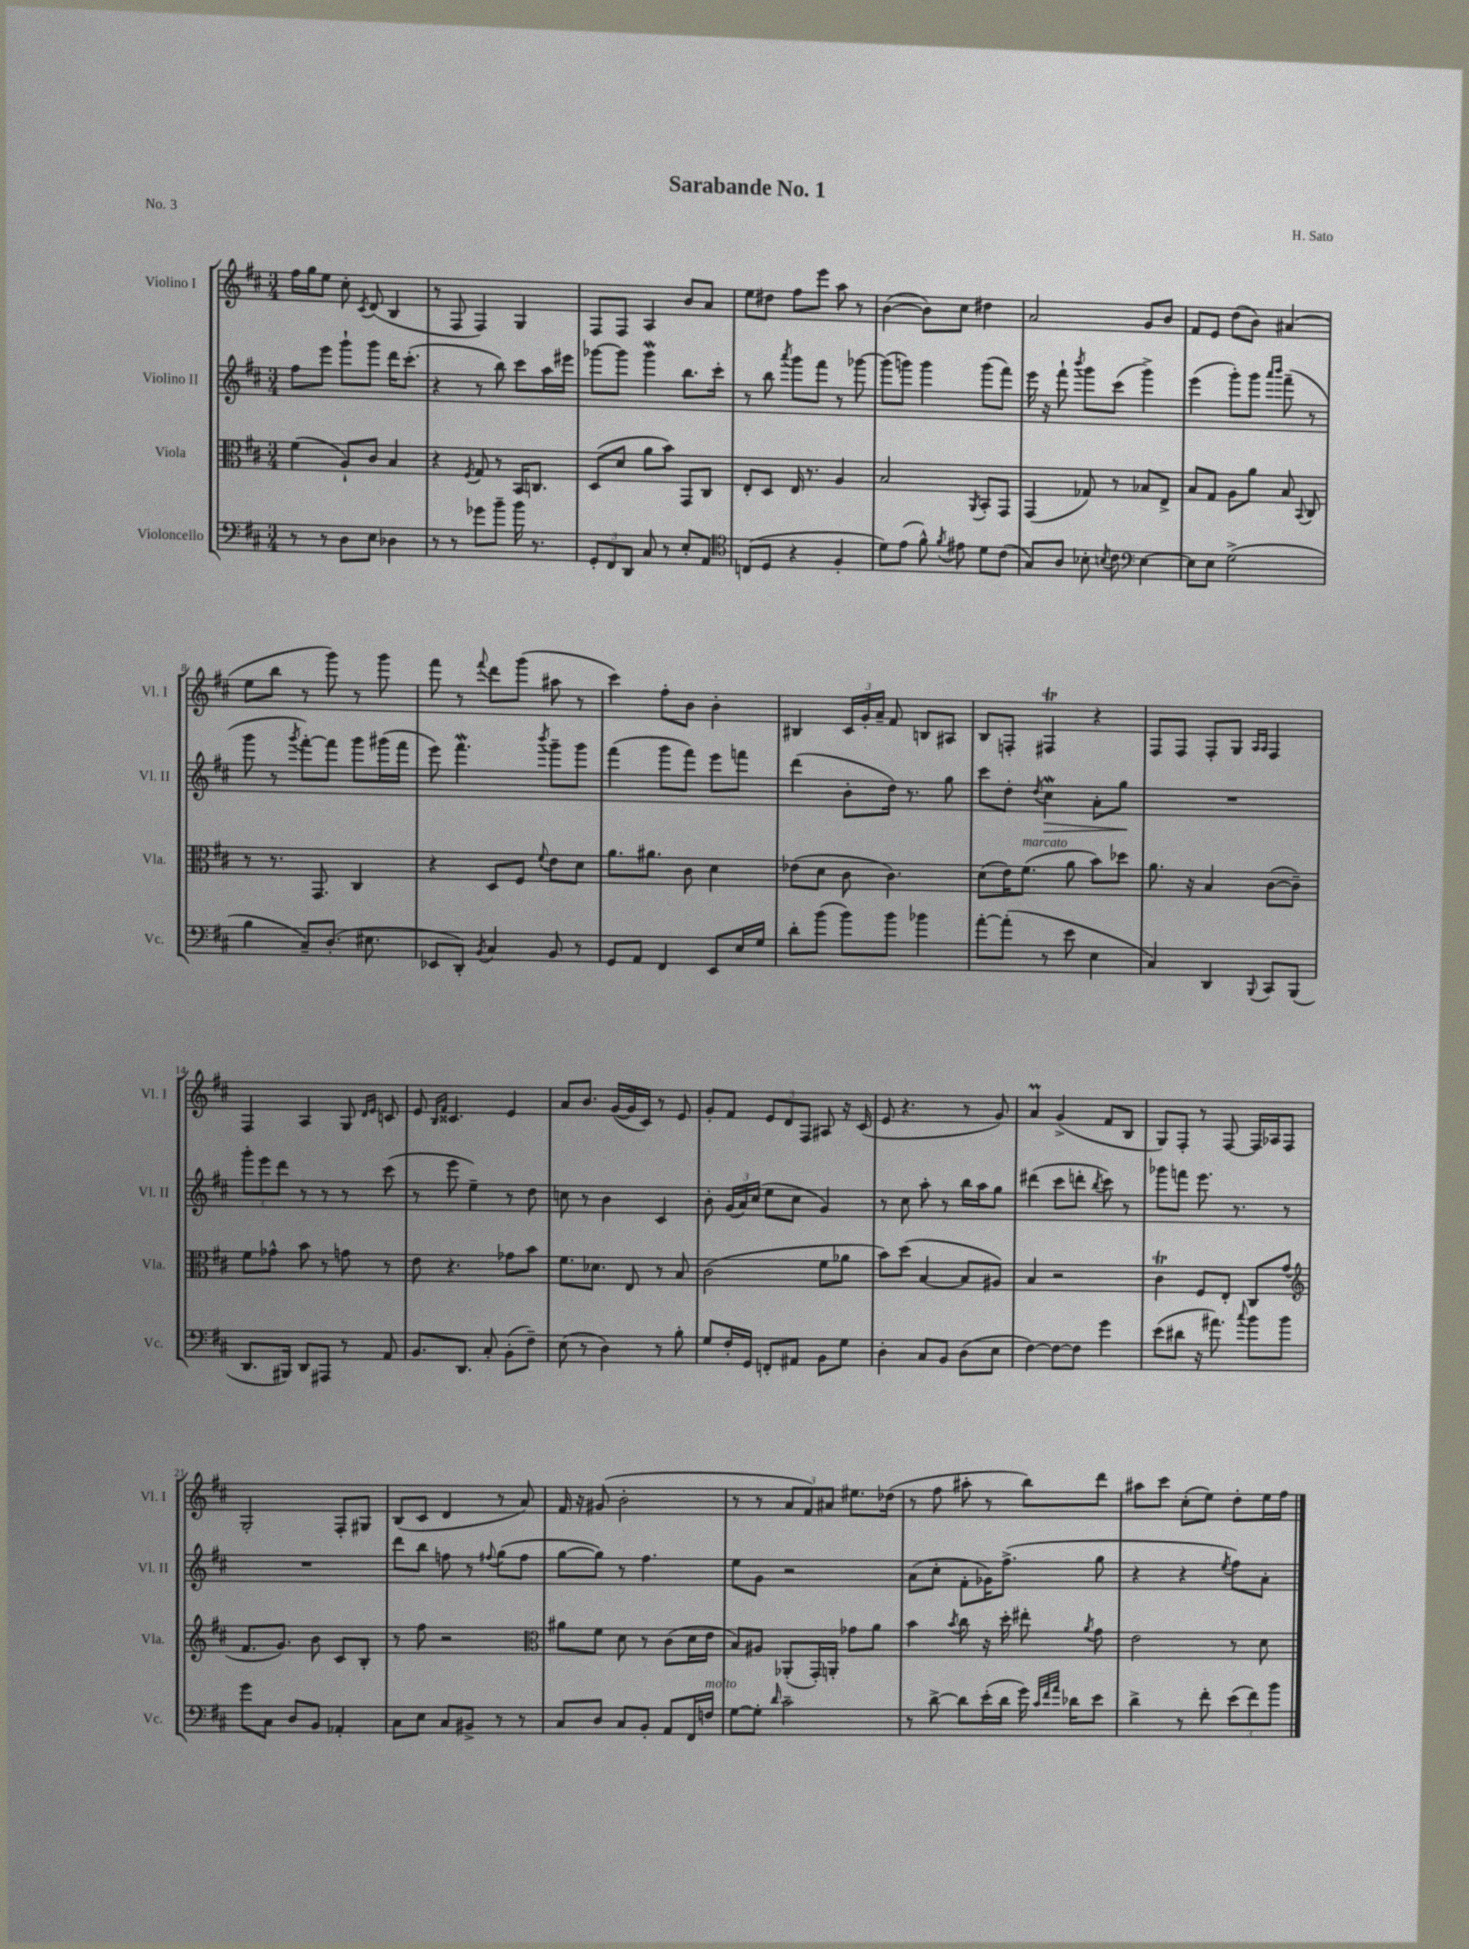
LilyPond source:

\header { title = "Sarabande No. 1" composer = "H. Sato" piece = "No. 3" }
<<
\new StaffGroup <<
\new Staff = "s0" \with { instrumentName = "Violino I" shortInstrumentName = "Vl. I" } {
    \clef treble \key d \major \numericTimeSignature \time 3/4
    \autoBeamOff fis''16[ g''16 e''8] cis''8-. \acciaccatura { cis'8 } d'8( b4 |
    r8 fis8 fis4) g4 |
    fis8[ fis8] a4 b'8[ a'8] |
    e''8[ dis''8] fis''8[ e'''8] a''8 r8 |
    b'4~( b'8[) cis''8] dis''4 |
    a'2 g'8[ b'8] |
    fis'8[ e'8] d''8[( b'8]) ais'4( |
    e''8[ b''8] r8 g'''8) r8 g'''8 |
    fis'''8 r8 \appoggiatura { fis'''8 } d'''8[ g'''8]( ais''8 r8 |
    cis'''4) fis''8[-. b'8] b'4-. |
    bis4 \tuplet 3/2 { cis'16[ g'16-. a'16]-- } fis'8 b8[ ais8] |
    b8[ f8]-. fis4\trill r4 |
    fis8[ fis8] fis8[-. g8] \grace { a16[ a16] } fis4 |
    fis4 a4 g8 \grace { d'16[ e'16] } c'8 |
    e'8 \grace { b16[ fis'16] } cisis'4. e'4 |
    a'8[ b'8.] g'16[~( g'16 cis'16]) r8 e'8 |
    g'8[-. fis'8] \tuplet 3/2 { e'8[ d'8 fis8] } ais8 r16 cis'16( |
    e'8 r4. r8 g'8) |
    a'4\prall g'4->( fis'8[ b8] |
    g8[) fis8]-. r8 fis8~ fis16[ aes16 fis8] |
    g2-. fis8[-. gis8] |
    b8[( cis'8] d'4 r8 a'8) |
    fis'16 r16 gis'8( b'2-. |
    r8 r8 \tuplet 3/2 { a'8[ fis'8) ais'8] } eis''8.[ des''16]( |
    r8 fis''8 ais''8-. r8 b''8[) d'''8] |
    ais''8[ cis'''8] cis''8[-.( e''8]) d''8[-. e''16 fis''16] \bar "|." |
}
\new Staff = "s1" \with { instrumentName = "Violino II" shortInstrumentName = "Vl. II" } {
    \clef treble \key d \major \numericTimeSignature \time 3/4
    \autoBeamOff fis''8[ e'''8] g'''8[-! g'''8] d'''16[ cis'''8.]-.( |
    r4 r8 b''8) cis'''8[ a''16 eis'''16] |
    ges'''8[~ ges'''8] ges'''4\mordent b''8.[ cis'''16]-. |
    r8 b''8 \acciaccatura { a'''8 } g'''8[ fis'''8] r8 ges'''8~ |
    ges'''8[( g'''8]) g'''4 g'''8[( fis'''8]) |
    e'''16 r16 fis'''8-! \acciaccatura { b'''8 } g'''8[ cis'''8]( g'''4->) |
    e'''4( g'''8[-.) g'''8] \grace { a'''16[ b'''16] } fis'''8--( r8 |
    g'''8 r8 \acciaccatura { g'''8 } fis'''8[~-.) fis'''8] g'''8[ gis'''16( fis'''16] |
    e'''8) fis'''4.\mordent \acciaccatura { b'''8 } g'''8[-- g'''8] |
    fis'''4( g'''8[ fis'''8]) e'''8[ f'''8] |
    d'''4( b'8[-. d''16]) r8. g''8 |
    cis'''8[ d''8]-. \acciaccatura { d''8 } cis''4\mordent\> a'8[-. g''8]\! |
    R2. |
    \tuplet 3/2 { g'''8[-. e'''8 d'''8] } r8 r8 r8 cis'''8( |
    r8 e'''8 e''4--) r8 d''8 |
    c''8 r8 b'4 cis'4 |
    b'8-. \tuplet 3/2 { g'16[( a'16) cis''16]( } e''8[ cis''8] g'4) |
    r8 cis''8 a''8-. r8 b''16[ a''16 g''8] |
    dis'''4( cis'''8[ d'''8]-. \acciaccatura { b''8 } cis'''8) r8 |
    ges'''8[ f'''8] e'''8. r8. r8 |
    R2. |
    d'''8[ b''8] f''8 r8 \appoggiatura { fis''8 } g''8[( fis''8] |
    g''8[~ g''8]) r8 fis''4. |
    e''8[ g'8] r2 |
    a'8[( cis''8]-. fis'8[-. ges'16) fis''8.]->( g''8 |
    r4 r4 \acciaccatura { e''8 } fis''8[) a'8]-. \bar "|." |
}
\new Staff = "s2" \with { instrumentName = "Viola" shortInstrumentName = "Vla." } {
    \clef alto \key d \major \numericTimeSignature \time 3/4
    \autoBeamOff fis'4( a8[-!) cis'8] b4 |
    r4 \acciaccatura { fis8 } g8 r8 b,16[ c8.] |
    d8[( d'8] a'8[ b'8]) g,8[ cis8] |
    e8[-. d8] e16 r8. a4 |
    b2 \acciaccatura { a,8 } b,8[-. g,8] |
    g,4( ges8) r8 bes8[ e8]-> |
    b8[ g8] a8[ a'8] b8 \appoggiatura { b,8 } cis8 |
    r8 r8. g,8. cis4 |
    r4 d8[ fis8] \appoggiatura { fis'8 } e'8[ d'8] |
    a'8.[ ais'8.] cis'8 d'4 |
    ees'8[( d'8] cis'8 cis'4.) |
    d'8[( e'16) fis'8.]^\markup { \italic "marcato" }( a'8 b'8[) des''8] |
    a'8. r16 b4 cis'8[~( cis'8]--) |
    fis'8[ ges'8]-^ b'8 r8 g'8 r8 |
    e'8 r4. ges'8[ b'8] |
    fis'8.[ des'8.] e8 r8 b8 |
    cis'2( fis'8[ aes'8] |
    b'8[) d''8]( b4~ b8[ ais8]) |
    b4 r2 |
    cis'4\trill fis8[ e8]-. cis8[ g'8]( |
    \clef treble fis'8.[ g'8.]) b'8 cis'8[ b8]-. |
    r8 fis''8 r2 |
    \clef alto ais'8[ fis'8] d'8 r8 cis'8[( d'16 e'16] |
    b8[) ais8] aes,8[-.( g,16-.) a,16]-. ges'8[ a'8] |
    b'4 \acciaccatura { b'8 } cis''8 r16 d''16-. eis''8-. \acciaccatura { a'8 } g'8 |
    e'2 r8 d'8 \bar "|." |
}
\new Staff = "s3" \with { instrumentName = "Violoncello" shortInstrumentName = "Vc." } {
    \clef bass \key d \major \numericTimeSignature \time 3/4
    \autoBeamOff r8 r8 d8[ e8] des4 |
    r8 r8 ges'8[ b'8]-- b'16 r8. |
    \tuplet 3/2 { g,8[-. fis,8 d,8] } cis8 r8 e8[-. a,8] |
    \clef tenor c8[( d8] r4 fis4-. |
    d'8[) e'8]( fis'8-^) \acciaccatura { fis'8 } eis'8 d'8[ cis'8]( |
    g8[) a8] bes8-. \acciaccatura { b8 } cis'8 \clef bass e4~ |
    e8[ e8] g2->( |
    b4 cis8[--) d8.]-.( eis8. |
    ees,8[ d,8]-.) \acciaccatura { b,8 } cis4 b,8 r8 |
    g,8[ a,8] fis,4 e,8[ e16 g16] |
    d'8[-. b'8]( b'8[) b'8] bes'4 |
    a'8[~-. a'8]-.( r8 e'8 e4 |
    cis4) d,4 \appoggiatura { b,,8 } cis,8[ b,,8]( |
    d,8.[ bis,,16]) d,8[ ais,,8] r8 a,8 |
    b,8.[ d,8.] cis8-. b,8[-.( fis8]--) |
    e8( r8 d4) r8 b8-. |
    g8[ fis16-. g,16] f,8[-. ais,8] b,8[ g8] |
    d4-. cis8[ b,8] d8[( e8] |
    fis4~) fis8[~ fis8] g'4 |
    e'8[( dis'8] r16 ais'8.) \appoggiatura { cis''8 } b'8[ b'8] |
    g'8[ cis8] d8[ b,8] aes,4-. |
    cis8[ e8] cis8[ bis,8]-> r8 r8 |
    cis8[ d8] cis8[ b,8]-. a,8[ fis,16 f16]^\markup { \italic "molto" } |
    g8[~ g8]-. \grace { d'16 } cis'2-- |
    r8 d'8~-> d'8[ e'16-.( d'16] g'16) \grace { cis'32[ fis'32 a'32] } des'16[ e'8] |
    d'4-> r8 fis'8-. \tuplet 3/2 { e'8[( fis'8) b'8] } \bar "|." |
}
>>
>>
